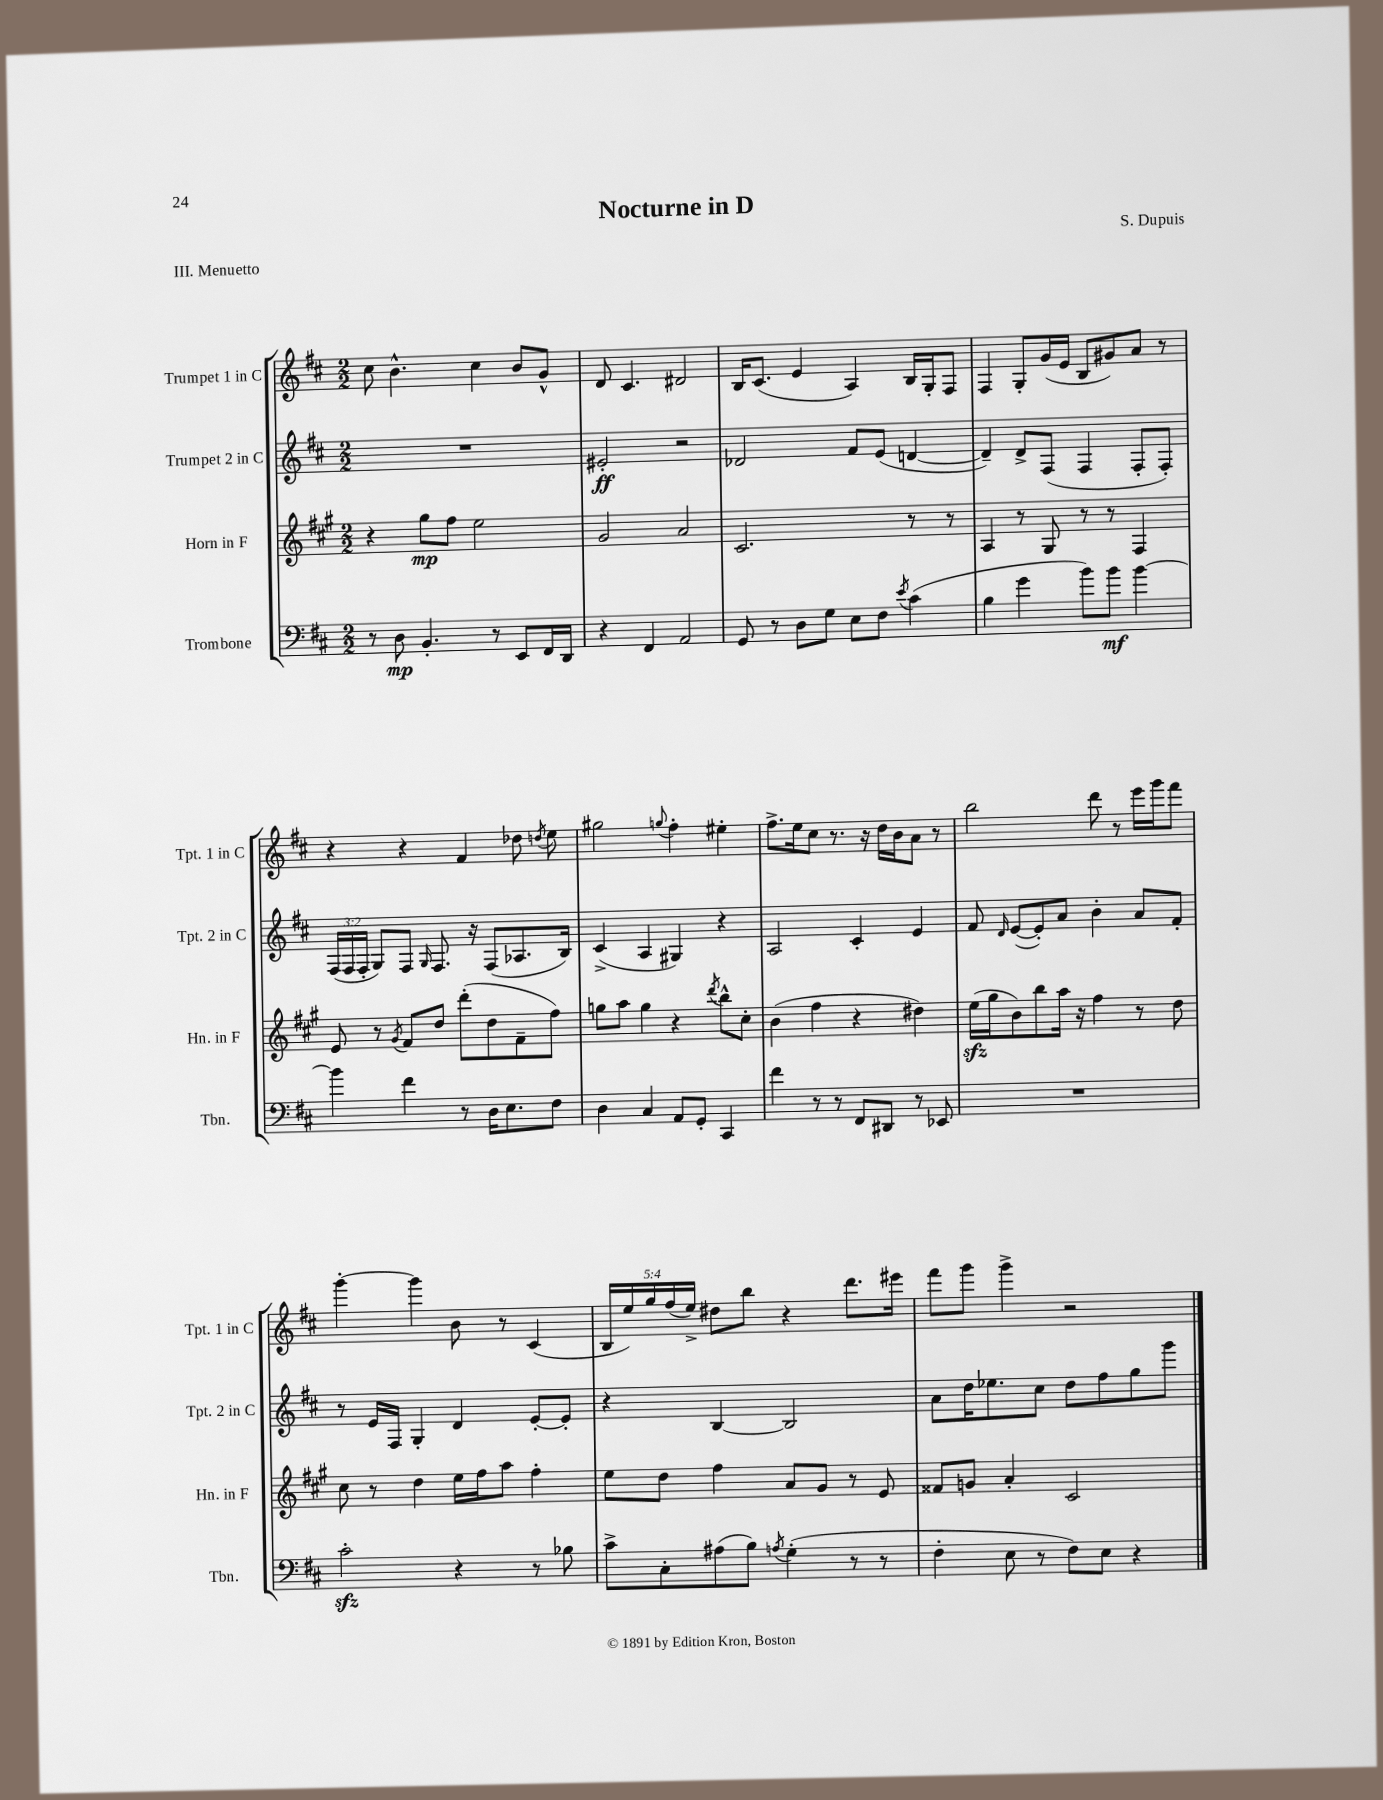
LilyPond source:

\header { title = "Nocturne in D" composer = "S. Dupuis" piece = "III. Menuetto" }
<<
\new StaffGroup <<
\new Staff = "s0" \with { instrumentName = "Trumpet 1 in C" shortInstrumentName = "Tpt. 1 in C" } {
    \clef treble \key d \major \numericTimeSignature \time 2/2 \override Staff.TupletNumber.text = #tuplet-number::calc-fraction-text
    \autoBeamOff cis''8 b'4.-^ cis''4 b'8[ g'8]-^ |
    d'8 cis'4. dis'2 |
    b16[ cis'8.]( e'4 a4) b16[ g16-. fis8] |
    fis4 g8[-. g'16( e'16] b8[ gis'8) a'8] r8 |
    r4 r4 fis'4 des''8 \acciaccatura { d''8 } e''8 |
    gis''2 \appoggiatura { g''8 } fis''4-. eis''4-. |
    fis''8.[-> e''16 cis''8] r8. r16 d''16[ b'16 a'8] r8 |
    b''2 d'''8 r8 e'''16[ g'''16 fis'''8] |
    g'''4~-. g'''4 b'8 r8 cis'4( |
    \tuplet 5/4 { b16[ e''16) g''16 fis''16( e''16]->) } dis''8[ b''8] r4 d'''8.[ eis'''16] |
    fis'''8[ g'''8] g'''4-> r2 \bar "|." |
}
\new Staff = "s1" \with { instrumentName = "Trumpet 2 in C" shortInstrumentName = "Tpt. 2 in C" } {
    \clef treble \key d \major \numericTimeSignature \time 2/2 \override Staff.TupletNumber.text = #tuplet-number::calc-fraction-text
    \autoBeamOff R1 |
    eis'2-.\ff r2 |
    des'2 fis'8[ e'8]( d'4~ |
    d'4--) d'8[-> fis8]( fis4 fis8[-. fis8]-.) |
    \tuplet 3/2 { fis16[( fis16 fis16]-. } g8[) fis8] \grace { g16 } fis8. r16 fis8[( aes8. b16]) |
    cis'4->( a4 gis4) r4 |
    a2 cis'4-. e'4 |
    fis'8 \grace { d'16 } e'8[~( e'8-.) a'8] b'4-. a'8[ fis'8]-. |
    r8 e'16[ fis16] g4-. d'4 e'8[~-. e'8]-. |
    r4 b4~ b2 |
    a'8[ d''16 ees''8. cis''8] d''8[ fis''8 g''8 g'''8] \bar "|." |
}
\new Staff = "s2" \with { instrumentName = "Horn in F" shortInstrumentName = "Hn. in F" } {
    \clef treble \key a \major \numericTimeSignature \time 2/2
    \autoBeamOff r4 gis''8[\mp fis''8] e''2 |
    gis'2 a'2 |
    cis'2. r8 r8 |
    a4 r8 gis8 r8 r8 fis4 |
    e'8 r8 \acciaccatura { gis'8 } fis'8[ d''8] d'''8[-.( d''8 fis'8-- fis''8]) |
    g''8[ a''8] g''4 r4 \acciaccatura { d'''8 } b''8[-^ cis''8]-. |
    b'4( fis''4 r4 dis''4) |
    e''16[\sfz( gis''16 b'8) b''8 a''16] r16 fis''4 r8 d''8 |
    cis''8 r8 d''4 e''16[ fis''16 a''8] fis''4-. |
    e''8[ d''8] fis''4 a'8[ gis'8] r8 e'8 |
    fisis'8[ g'8] a'4-. cis'2 \bar "|." |
}
\new Staff = "s3" \with { instrumentName = "Trombone" shortInstrumentName = "Tbn." } {
    \clef bass \key d \major \numericTimeSignature \time 2/2
    \autoBeamOff r8 d8\mp b,4.-. r8 e,8[ fis,16 d,16] |
    r4 fis,4 a,2 |
    g,8 r8 d8[ g8] e8[ fis8] \acciaccatura { e'8 } cis'4( |
    b4 g'4 b'8[) b'8]\mf b'4~ |
    b'4 fis'4 r8 d16[ e8. fis8] |
    d4 cis4 a,8[ g,8]-. cis,4 |
    fis'4 r8 r8 fis,8[ dis,8] r8 ees,8 |
    R1 |
    cis'2-.\sfz r4 r8 bes8 |
    cis'8[-> cis8-. ais8( b8]) \acciaccatura { a8 } g4-.( r8 r8 |
    fis4-. e8 r8 fis8[) e8] r4 \bar "|." |
}
>>
>>
\layout { \context { \Score \remove "Bar_number_engraver" } }
